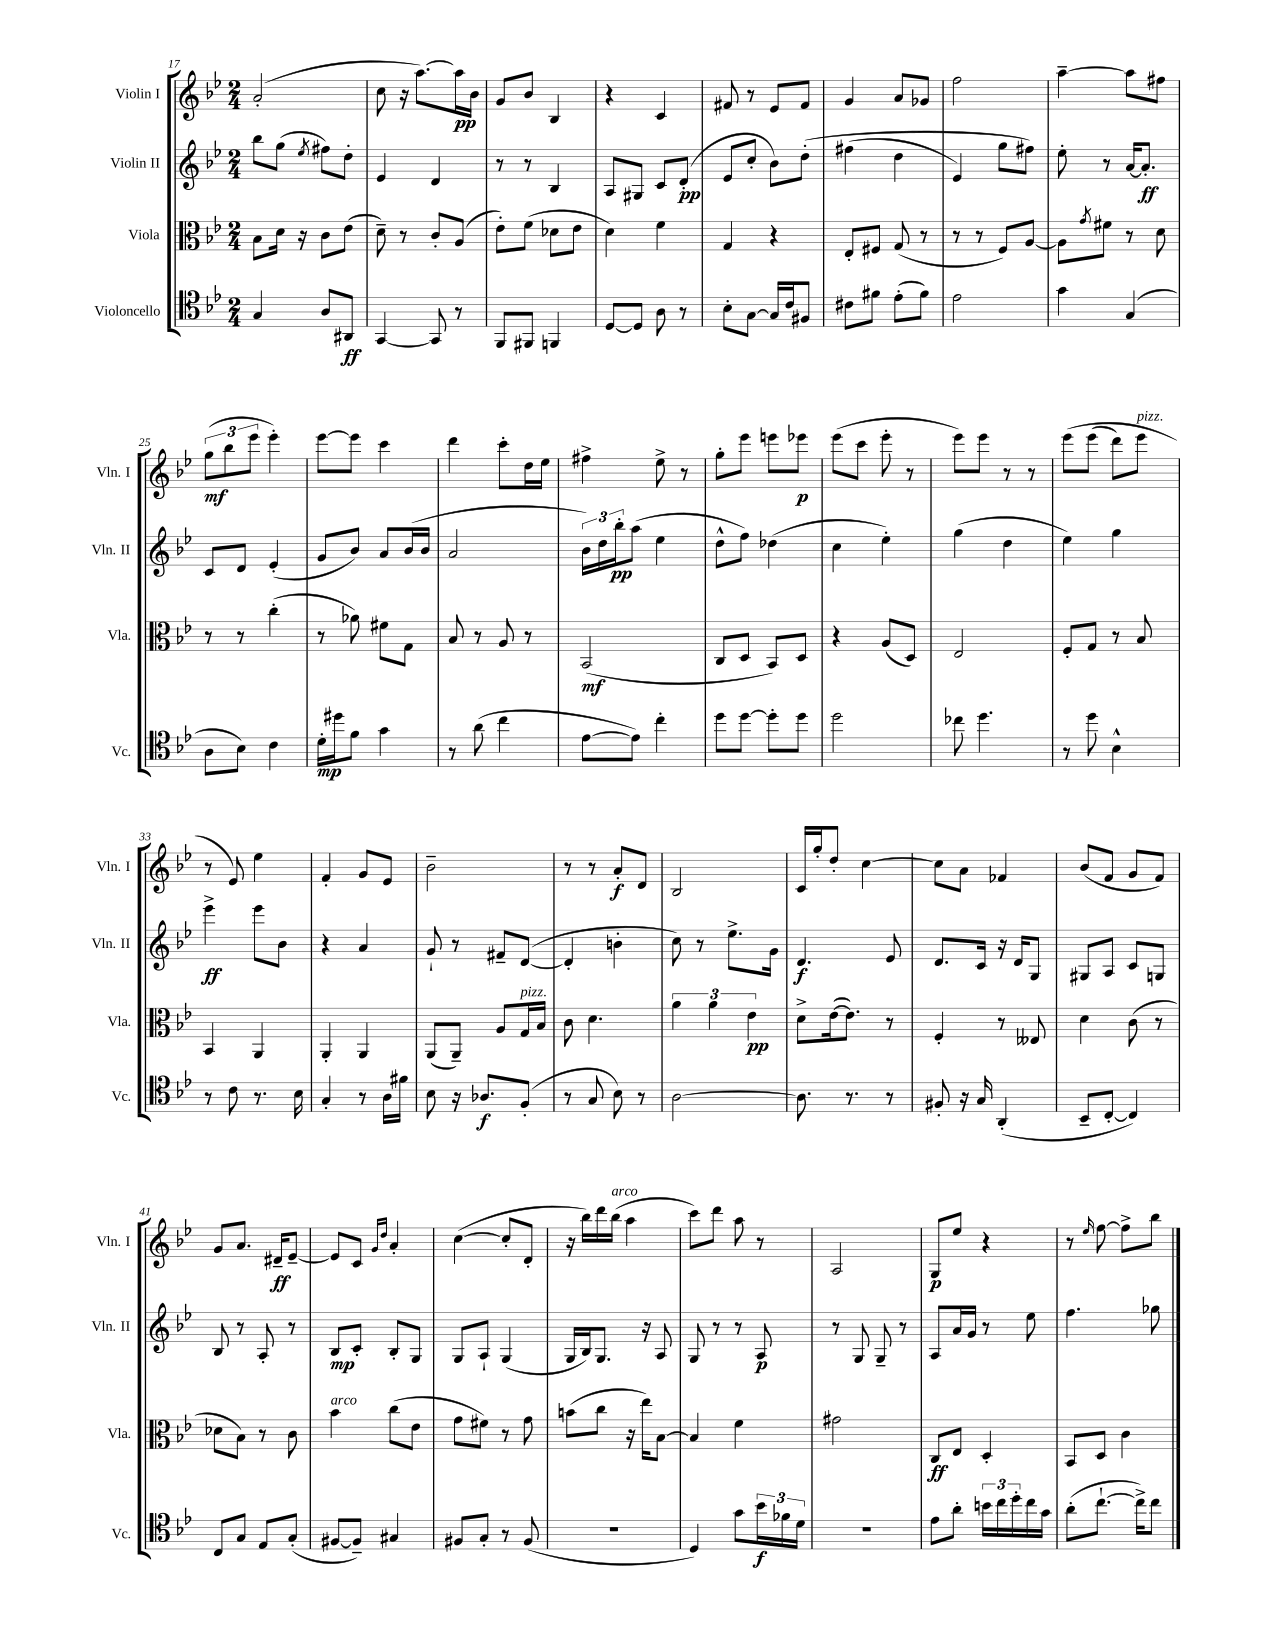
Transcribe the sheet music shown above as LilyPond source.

<<
\new StaffGroup <<
\new Staff = "s0" \with { instrumentName = "Violin I" shortInstrumentName = "Vln. I" } {
    \clef treble \key bes \major \numericTimeSignature \time 2/4
    a'2-.( |
    c''8 r16 a''8.~) a''16\pp bes'16 |
    g'8 bes'8 bes4 |
    r4 c'4 |
    fis'8 r8 ees'8 fis'8 |
    g'4 a'8 ges'8 |
    f''2 |
    a''4~-- a''8 fis''8 |
    \tuplet 3/2 { g''8\mf( bes''8 ees'''8 } ees'''4-.) |
    ees'''8~ ees'''8 c'''4 |
    d'''4 c'''8-. d''16 ees''16 |
    fis''4-> ees''8-> r8 |
    g''8-. ees'''8 e'''8 ees'''8\p |
    ees'''8( c'''8 ees'''8-. r8 |
    ees'''8) ees'''8 r8 r8 |
    ees'''8\( ees'''8( d'''8) ees'''8^\markup { \italic "pizz." } |
    r8 ees'8\) ees''4 |
    f'4-. g'8 ees'8 |
    bes'2-- |
    r8 r8 a'8-.\f d'8 |
    bes2 |
    c'16 g''16-. d''8-. c''4~ |
    c''8 a'8 fes'4 |
    bes'8( f'8 g'8 f'8) |
    g'8 a'8. dis'16--\ff ees'8~-- |
    ees'8 c'8 \grace { g'16 d''16 } a'4-. |
    c''4~( c''8-. d'8-. |
    r16 bes''16) d'''16 bes''16^\markup { \italic "arco" }( a''4 |
    c'''8) d'''8 a''8 r8 |
    a2 |
    g8\p ees''8 r4 |
    r8 \grace { ees''16 } f''8~ f''8-> bes''8 \bar "|." |
}
\new Staff = "s1" \with { instrumentName = "Violin II" shortInstrumentName = "Vln. II" } {
    \clef treble \key bes \major \numericTimeSignature \time 2/4
    bes''8 g''8( \acciaccatura { ees''8 } fis''8) d''8-. |
    ees'4 d'4 |
    r8 r8 bes4 |
    a8 gis8 c'8 d'8-.\pp( |
    ees'8 c''8-. bes'8) d''8-.\( |
    fis''4( d''4 |
    ees'4) g''8 fis''8\) |
    ees''8-. r8 a'16~ a'8.-.\ff |
    c'8 d'8 ees'4-.( |
    g'8 bes'8) a'8 bes'16( bes'16 |
    a'2 |
    \tuplet 3/2 { bes'16) d''16 bes''16-.\pp } a''8( ees''4 |
    d''8-^ f''8) des''4( |
    c''4 ees''4-.) |
    g''4( d''4 |
    ees''4) g''4 |
    ees'''4->\ff ees'''8 bes'8 |
    r4 a'4 |
    g'8-! r8 fis'8-- d'8~( |
    d'4-. b'4-. |
    c''8) r8 ees''8.-> g'16 |
    d'4.\f ees'8 |
    d'8. c'16 r16 d'16 g8 |
    gis8 a8 c'8 g8 |
    bes8 r8 a8-. r8 |
    bes8\mp c'8-. bes8-. g8 |
    g8 a8-! g4( |
    g16 bes16) g8. r16 a8 |
    g8 r8 r8 a8\p |
    r8 g8 g8-- r8 |
    a8 a'16 g'16 r8 ees''8 |
    f''4. ges''8 \bar "|." |
}
\new Staff = "s2" \with { instrumentName = "Viola" shortInstrumentName = "Vla." } {
    \clef alto \key bes \major \numericTimeSignature \time 2/4
    bes8 d'16 r16 c'8 ees'8( |
    d'8--) r8 c'8-. a8( |
    ees'8-.) f'8( des'8 ees'8 |
    d'4) f'4 |
    g4 r4 |
    ees8-. fis8 g8( r8 |
    r8 r8 f8) a8~ |
    a8 \acciaccatura { g'8 } fis'8 r8 d'8 |
    r8 r8 c''4-.( |
    r8 aes'8) fis'8 g8 |
    bes8 r8 a8 r8 |
    bes,2\mf( |
    c8 d8 bes,8) d8 |
    r4 a8( d8) |
    ees2 |
    f8-. g8 r8 bes8 |
    bes,4 a,4 |
    a,4-. a,4 |
    a,8( a,8--) a8 g16^\markup { \italic "pizz." } bes16 |
    c'8 d'4. |
    \tuplet 3/2 { a'4 a'4 ees'4\pp } |
    d'8-> ees'16~( ees'8.) r8 |
    f4-. r8 eeses8 |
    d'4 c'8( r8 |
    des'8 bes8) r8 c'8 |
    bes'4^\markup { \italic "arco" } c''8( ees'8 |
    g'8 fis'8) r8 g'8 |
    b'8( c''8 r16 ees''16) bes8~ |
    bes4 f'4 |
    gis'2 |
    c8\ff ees8 d4-. |
    bes,8 d8 c'4 \bar "|." |
}
\new Staff = "s3" \with { instrumentName = "Violoncello" shortInstrumentName = "Vc." } {
    \clef tenor \key bes \major \numericTimeSignature \time 2/4
    g4 a8 ais,8\ff |
    g,4~ g,8 r8 |
    f,8 fis,8 f,4 |
    d8~ d8 a8 r8 |
    bes8-. g8~ g16 c'16 fis8 |
    cis'8 fis'8 ees'8-.( fis'8) |
    ees'2 |
    g'4 g4( |
    a8 bes8) c'4 |
    d'16-.\mp dis''16 f'8 g'4 |
    r8 a'8( c''4 |
    ees'8~ ees'8) c''4-. |
    d''8 d''8~ d''8-. d''8 |
    d''2 |
    ces''8 d''4. |
    r8 d''8 bes4-^ |
    r8 c'8 r8. bes16 |
    g4-. r8 a16 fis'16 |
    bes8 r16 aes8.\f f8-.( |
    r8 g8 bes8) r8 |
    a2~ |
    a8. r8. r8 |
    fis8-. r16 g16 a,4-.( |
    bes,8-- c8~-. c4) |
    c8 g8 ees8 g8-.( |
    fis8~ fis8--) gis4 |
    fis8 g8-. r8 fis8( |
    R2 |
    d4) g'8 \tuplet 3/2 { bes'16\f fes'16 d'16 } |
    R2 |
    ees'8 a'8-. \tuplet 3/2 { b'16 c''16 d''16-. } c''16 g'16 |
    a'8-.( c''8.~-! c''16->) c''8 \bar "|." |
}
>>
>>
\layout { \context { \Score currentBarNumber = #17 } }
